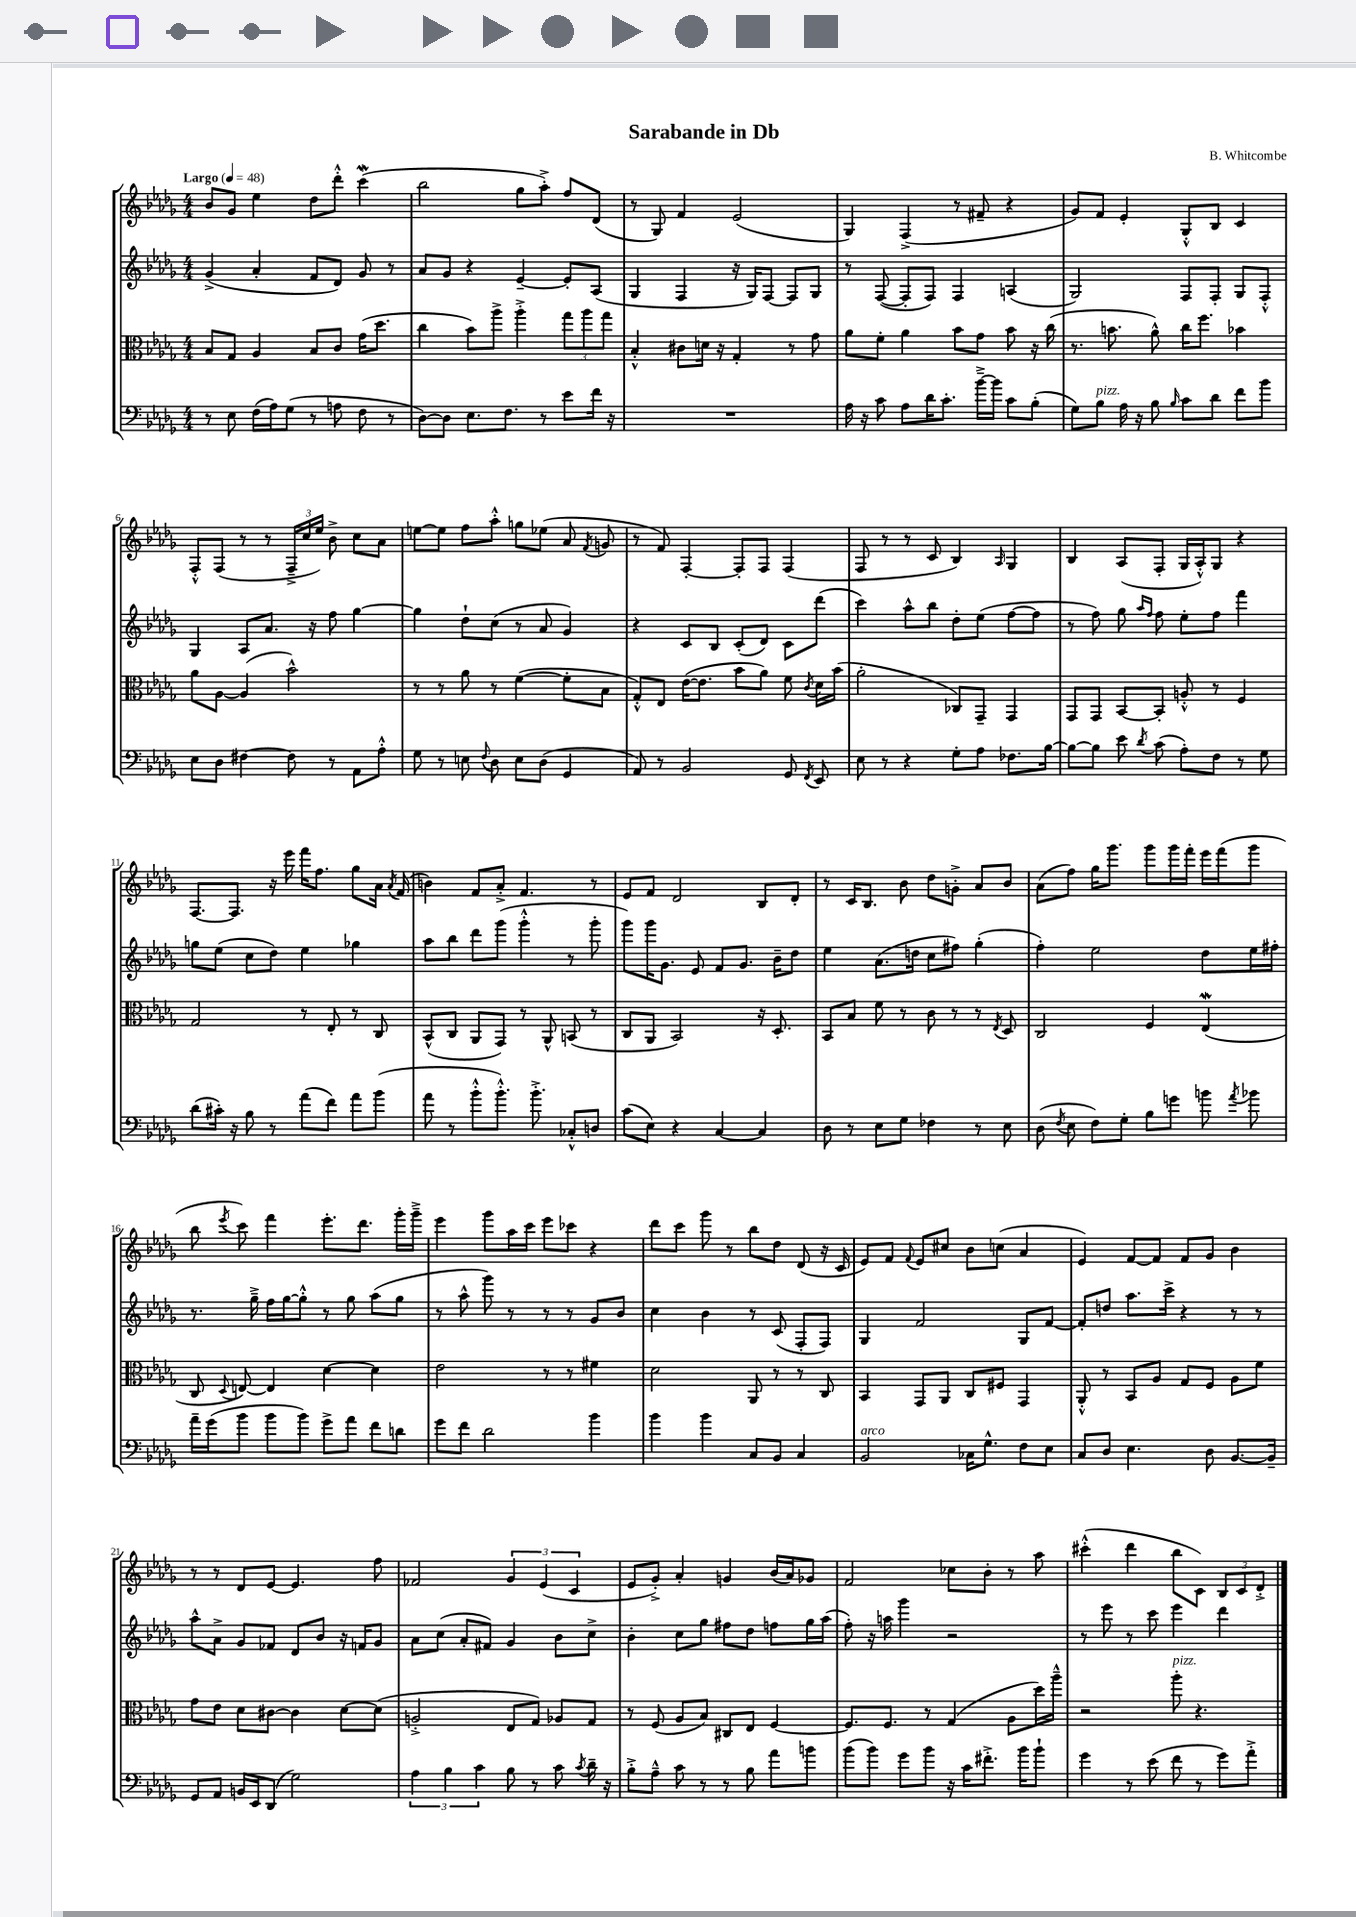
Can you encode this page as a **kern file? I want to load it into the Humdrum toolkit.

**kern	**kern	**kern	**kern
*staff4	*staff3	*staff2	*staff1
*clefF4	*clefC3	*clefG2	*clefG2
*k[b-e-a-d-g-]	*k[b-e-a-d-g-]	*k[b-e-a-d-g-]	*k[b-e-a-d-g-]
*M4/4	*M4/4	*M4/4	*M4/4
*MM48	*MM48	*MM48	*MM48
8r	8B-	(4g-^	8b-
8E-	8G-	.	8g-
(16F	4A-	4a-'	4ee-
16A-)	.	.	.
(8G-	.	.	.
8r	8B-	8f	8dd-
8A	8c	8d-)	8ddd-'^^
8F	(16g-	8g-	(4ccc
.	8.dd-	.	.
8r	.	8r	.
=	=	=	=
[8D-)	4cc	8a-	2bb-
8D-]	.	8g-	.
8.E-	8b-)	4r	.
.	8aa-^	.	.
8.F	.	.	.
.	4aa-'^	[4e-~	8gg-
8r	.	.	8aa-'^)
8e-	12gg-	8e-']	8ff
.	12aa-	.	.
16f	.	(8A-	(8d-
.	12gg-	.	.
16r	.	.	.
=	=	=	=
1r	4B-'^^	4G-	8r
.	.	.	8G-)
.	8c#	4F	4f
.	16d	.	.
.	16r	.	.
.	4G-'	16r	(2e-
.	.	16G-)	.
.	.	[8F	.
.	8r	8F]	.
.	8g-	8G-	.
=	=	=	=
16A-	8a-	8r	4G-)
16r	.	.	.
8c	8f'	([8F	.
8A-	4a-	8F']	(4F^
16d-	.	8F)	.
8.c'	.	.	.
.	8b-	4F	8r
[16b-~^	8g-	.	8f#~
16b-]	.	.	.
8c	8b-	(4A	4r
(8B-'	16r	.	.
.	(16cc	.	.
=	=	=	=
8G-)	8.r	2G-)	8g-)
8B-	.	.	8f
.	8.b	.	.
16A-	.	.	4e-'
16r	.	.	.
8B-	8a-^^)	.	.
16qqB-	.	.	.
8c	16cc	8F	8G-'^^
.	8.ff	.	.
8d-	.	8F'	8B-
8f	4b-	8G-	4c
8b-	.	8F'^^	.
=	=	=	=
8E-	8a-	4G-	8F'^^
8D-	[8A-	.	(8F
[4F#	(4A-]	8A-	8r
.	.	8.a-	8r
8F#]	2b-^^)	.	24F~^
.	.	.	24cc
.	.	16r	.
.	.	.	24ee-)
8r	.	8ff	8b-^
8AA-	.	[4gg-	8cc
8A-'^^	.	.	8a-
=	=	=	=
8G-	8r	4gg-]	[8ee
8r	8r	.	8ee]
8E	8a-	8dd-`	8ff
8qqF	.	.	.
8D-	8r	(8cc	8aa-'^^
8E	([4f	8r	8gg
(8D-	.	8a-	(8ee-
4GG-	8f']	4g-)	8a-
.	.	.	8qf
.	8B-	.	8g
=	=	=	=
8AA-)	8G-'^^)	4r	8r
8r	8E-	.	8f)
2BB-	([16e-	8c	[4F'
.	8.e-]	.	.
.	.	8B-	.
.	8b-	(8c'	8F']
.	8a-)	8d-)	8F
8GG-	8f	8c	(4F
8qFF	8qc	.	.
8EE-	16d-	(8ddd-	.
.	(16b-	.	.
=	=	=	=
8E-	2a-'	4ccc)	8F
8r	.	.	8r
4r	.	8aa-^^	8r
.	.	8bb-	8c
8G-'	8C-)	8dd-'	4B-)
8A-	8GG-~	(8ee-	.
.	.	.	16qqA-
8.F-	4GG-	[8ff	4G-
.	.	8ff]	.
[16B-	.	.	.
=	=	=	=
8B-_	8GG-	8r	4B-
8B-]	8GG-	8ff)	.
8e-	[8BB-	8gg-	(8A-
.	.	16qqaa-	.
8qd-	.	16qqff	.
(8c	8BB-']	8ff	8F'
8A-')	8A'^^	8ee-'	16G-
.	.	.	16A-'^^)
8F	8r	8ff	8G-
8r	4F	4fff	4r
8G-	.	.	.
=	=	=	=
(8d-	2G-	8gg	[8.F
16c#')	.	(8ee-	.
16r	.	.	8.F]
8B-	.	8cc	.
8r	.	8dd-)	16r
.	.	.	16eee-
(8a-	8r	4ee-	16fff
.	.	.	8.ff
8f)	8E-'	.	.
8a-	8r	4gg-	8gg-
(8b-	8C	.	16a-
.	.	.	8qa-
.	.	.	(16f
=	=	=	=
8a-	(8BB-^^	8aa-	4b)
8r	8C	8bb-	.
8b-'^^	8AA-	8ddd-	8f
8.b-'^^)	8GG-)	(8ggg-	8a-'^
.	8r	4ggg-'^^	4.f
8.b-'^	.	.	.
.	8AA-^^	.	.
8C-'^^	(8BB	8r	.
8D	8r	8ggg-'	8r
=	=	=	=
(8c	8C	8ggg-)	8e-
8E-)	8AA-	16ggg-	8f
.	.	8.g-	.
4r	2BB-)	.	2d-
.	.	8e-	.
[4C	.	8f	.
.	.	8.g-	.
4C]	16r	.	8B-
.	8.D-'	16b-~	.
.	.	8dd-	8d-'
=	=	=	=
8D-	8BB-	4ee-	8r
8r	8B-	.	16c
.	.	.	8.B-
8E-	8f	(8.a-	.
8G-	8r	.	8b-
.	.	16dd	.
4F-	8c	8cc	8dd-
.	8r	8ff#)	8g'^
8r	8r	(4gg-'	8a-
.	8qE-	.	.
8E-	8D-	.	8b-
=	=	=	=
(8D-	2C	4ff')	(8a-
8qF	.	.	.
8E-	.	.	8ff)
8F)	.	2ee-	16gg-
.	.	.	8.ggg-
8G-'	.	.	.
8B-	4F	.	8ggg-
8g	.	.	16ggg-
.	.	.	16fff'
8b	(4E-	8dd-	16eee-
.	.	.	(16fff
8qa-	.	.	.
8b-	.	16ee-	8ggg-
.	.	16ff#'	.
=	=	=	=
16a-~	8C	8.r	8bb-
(16g-	.	.	.
.	8qqD-	.	8qeee-
8b-	[8E)	.	8ccc)
.	.	16gg-~^	.
8b-	4E]	16ff	4fff
.	.	[16gg-	.
8b-)	.	8gg-'^^]	.
8g-^	[4d-	8r	8.eee-'
8a-	.	8gg-	.
.	.	.	8.ddd-
8f	4d-]	(8aa-	.
8d	.	8gg-	16ggg-'
.	.	.	16ggg-~^
=	=	=	=
8g-	2e-	8r	4eee-
8f	.	8aa-^^	.
2d-	.	8ggg-)	8ggg-
.	.	8r	16aa-
.	.	.	16ccc
.	8r	8r	8eee-
.	8r	8r	8ccc-
4b-	4f#	8g-	4r
.	.	8b-	.
=	=	=	=
4b-	2d-	4cc	8ddd-
.	.	.	8ccc
4b-	.	4b-	8ggg-
.	.	.	8r
8C	8AA-	8r	8bb-
8BB-	8r	(8c	8dd-
4C	8r	8F'	(8d-
.	8C	8F)	16r
.	.	.	16c
=	=	=	=
2BB-	4BB-	4G-	8e-)
.	.	.	8f
.	.	.	8qqf
.	8GG-	2f	8e-
.	8AA-	.	8cc#
16C-	8C	.	8b-
8.G-^^	.	.	.
.	8F#	.	(8cc
8F	4GG-	8G-	4a-
8E-	.	[8f	.
=	=	=	=
8C	8AA-'^^	8f']	4e-)
8D-	8r	8dd	.
4.E-	8BB-	8.aa-	[8f
.	8A-	.	8f]
.	.	16ccc^	.
.	8G-	4r	8f
8D-	8F	.	8g-
[8.BB-	8A-	8r	4b-
.	8f	8r	.
16BB-~]	.	.	.
=	=	=	=
8GG-	8g-	8aa-^^	8r
8AA-	8e-	8a-^	8r
16BB	8d-	8g-	8d-
16EE-	.	.	.
(8DD-	[8c#	8f-	[8e-
2G-)	4c#]	8d-	4.e-]
.	.	8b-	.
.	[8d-	16r	.
.	.	16f	.
.	(8d-]	8g-	8ff
=	=	=	=
6A-	2A'^	8a-	2f-
.	.	(8cc	.
6B-	.	.	.
.	.	8a-'	.
6c	.	.	.
.	.	8f#)	.
8B-	8E-	4g-	6g-
8r	8G-)	.	.
.	.	.	(6e-
8c	8A-	8b-	.
.	.	.	6c
8qc	.	.	.
16d-~	8G-	8cc^	.
16r	.	.	.
=	=	=	=
8B-'^	8r	4b-'	8e-
8A-~^^	(8F	.	8g-'^)
8c	8A-	8cc	4a-'
8r	8B-)	8gg-	.
8r	8C#	8ff#	4g
8B-	8E-	8dd-	.
8a-	[4F	8ff	(16b-
.	.	.	16a-)
8b	.	16gg-	8g-
.	.	(16aa-	.
=	=	=	=
(8b-	8.F]	8ff')	2f
8b-)	.	16r	.
.	8.F	16aa	.
8g-	.	4ggg-	.
8b-	8r	.	.
16r	(4G-	2r	8cc-
16c	.	.	.
8.f#'^	.	.	8b-'
.	8A-	.	8r
16b-	.	.	.
8b-`	16dd-)	.	8aa-
.	16aa-~^^	.	.
=	=	=	=
4g-	2r	8r	(4ccc#'^^
.	.	8eee-	.
8r	.	8r	4ddd-
(8e-	.	8ccc	.
8f	8aa-'	4eee-	8bb-
8r	4.r	.	8c)
8g-)	.	4ddd-	12B-
.	.	.	12c
8a-'^	.	.	.
.	.	.	12d-'^
==	==	==	==
*-	*-	*-	*-
